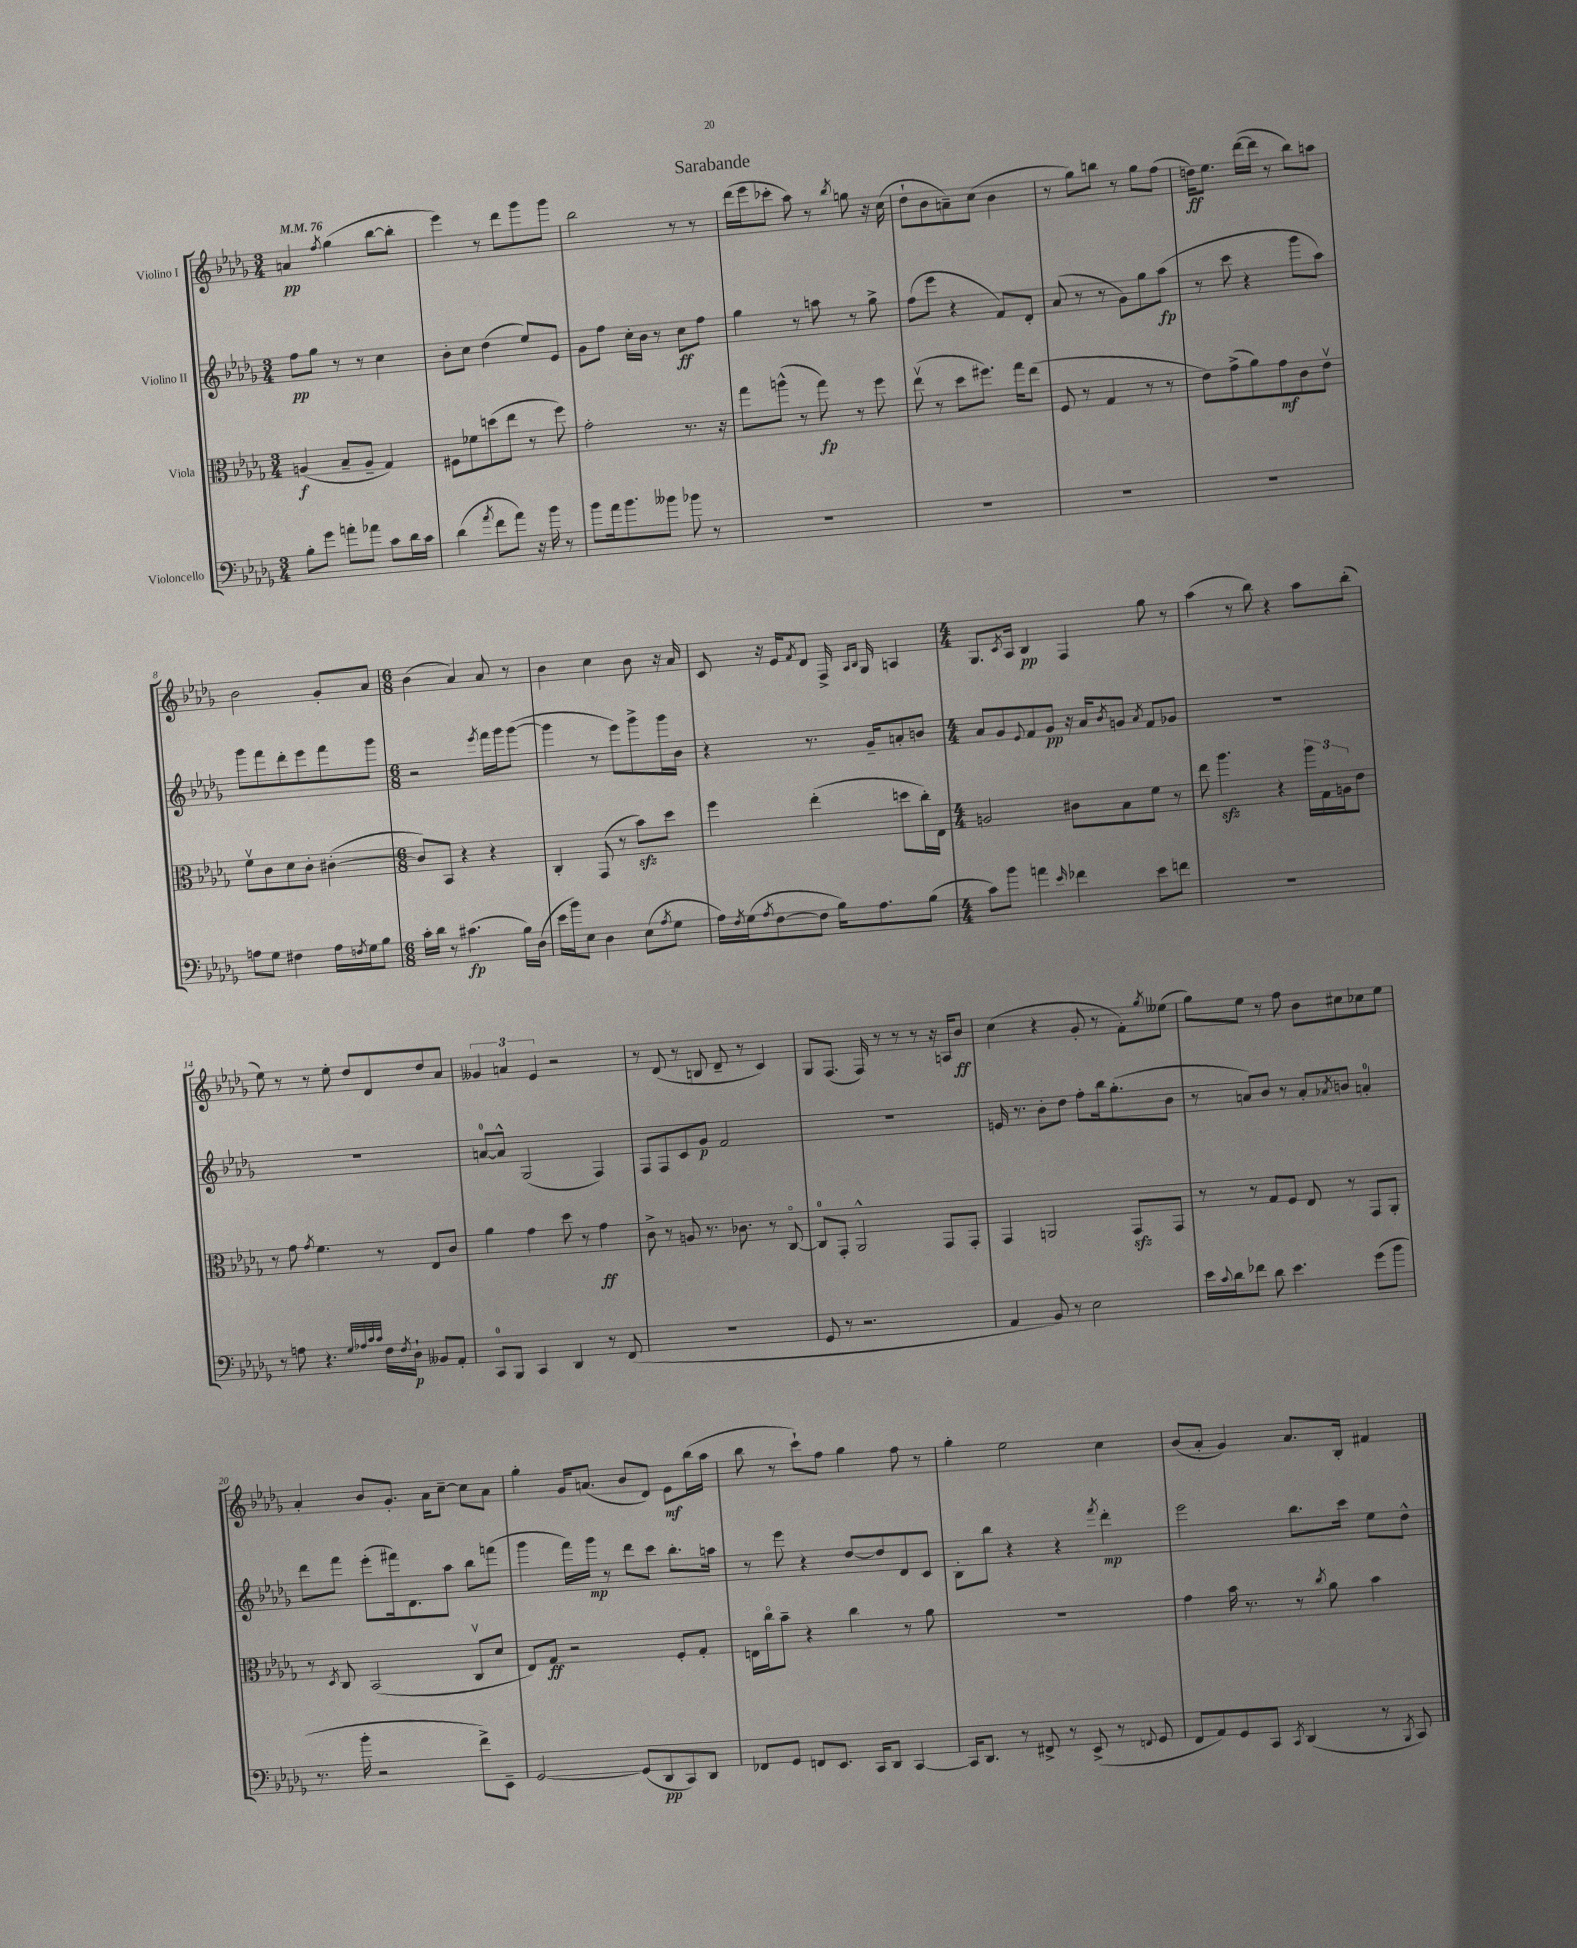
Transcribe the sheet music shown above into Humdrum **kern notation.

**kern	**kern	**kern	**kern
*staff4	*staff3	*staff2	*staff1
*clefF4	*clefC3	*clefG2	*clefG2
*k[b-e-a-d-g-]	*k[b-e-a-d-g-]	*k[b-e-a-d-g-]	*k[b-e-a-d-g-]
*M3/4	*M3/4	*M3/4	*M3/4
*MM76	*MM76	*MM76	*MM76
8B-'	(4A	8ff	4a
8g-	.	8gg-	.
.	.	.	8qff
8a'	8B-~	8r	(4gg-
8a-	8A~	8r	.
8c	4G-)	4cc	[8bb-
16d-	.	.	8bb-']
16c	.	.	.
=	=	=	=
(4d-	8F#	8b-'	4eee-)
.	8f-	8cc	.
8qa-	.	.	.
8f	(8dd	(4dd-	8r
8a-)	8ee-	.	8ddd-
16r	8r	8ee-)	8ggg-
16b-	.	.	.
8r	8ff)	8e-	8ggg-
=	=	=	=
8b-	2g-'	8g-	2bb-
16a-	.	8ff	.
8.b-	.	.	.
.	.	16cc'	.
.	.	16b-	.
8b--	.	8r	.
8b-	8.r	8cc	8r
8r	.	8ff	8r
.	16r	.	.
=	=	=	=
2.r	8gg-	4gg-	(16ddd-
.	.	.	16eee-
.	(8aa^^	.	8ccc-'
.	8r	8r	8aa-)
.	8gg-)	8aa	8r
.	.	.	8qbb-
.	8r	8r	8gg
.	8ff	8gg-^	16r
.	.	.	(16cc
=	=	=	=
2.r	(8ee-v	(8ff	8dd-`
.	8r	8eee-	8b-
.	8dd-	4r	8a~)
.	8.ff#)	.	(8cc
.	.	8f)	4b-
.	16gg-	.	.
.	(8ee-	8d-'	.
=	=	=	=
2.r	8F	(8a-	8r
.	8r	8r	8gg-)
.	4G-	8r	8bb
.	.	8g-)	8r
.	8r	8gg-	8gg-
.	8r	(8aa-	(8ff
=	=	=	=
2.r	8e-)	8r	16dd)
.	.	.	8.ee-
.	(8g-^	8ccc	.
.	8a-)	4r	([16ddd-
.	.	.	16ddd-]
.	8g-	.	8r
.	8c	8ggg-	8bb-)
.	8e-v	8aa-)	8aa
=	=	=	=
8A	8fv	8ggg-	2b-
8G-	8c	8fff	.
4F#	8d-	8ddd-'	.
.	8c'	8eee-	.
16A	([4c#'	8fff	8g-'
8qF	.	.	.
16G-	.	.	.
8B-	.	8ggg-	8a-
=	=	=	=
*M6/8	*M6/8	*M6/8	*M6/8
16c'	8c#])	2r	(4b-
16d-	.	.	.
8r	8BB-	.	.
(4.c#	4r	.	4a-)
.	.	8qeee-	.
.	4r	16fff	8a-
.	.	16ggg-	.
16B-)	.	([8ggg-	8r
(16D-	.	.	.
=	=	=	=
16e-	4C'	4ggg-]	4b-
16b-)	.	.	.
8E-	.	.	.
4D-	(8GG-	8r	4cc
.	8r	8eee-)	.
(8E-	8b-)	8ggg-^	8b-
8qA-	.	.	.
8G-	8dd-	16ggg-	16r
.	.	16b-	16a-
=	=	=	=
16A-)	4ff	4r	8c
8qF	.	.	.
(16G-	.	.	.
8qA-	.	.	.
[8F	.	.	16r
.	.	.	16e-
.	.	.	8qf
8F]	(4ee-'	8.r	8d-
16B-)	.	.	16F^
.	.	.	16qqA-
.	.	.	16qqB-
8.A-	.	16g-~	16G-
.	8dd	8a'	4A
(8B-	16cc')	8b	.
.	16E-	.	.
=	=	=	=
*M4/4	*M4/4	*M4/4	*M4/4
8c)	2A	8a-	8.G-
8b-	.	8g-	.
.	.	.	8qc
.	.	.	16A-
.	.	8qqe-	.
4a	.	8f	4B-
.	.	8g-	.
16qqe-	.	.	.
4f-	8c#	16r	4F
.	.	16a-	.
.	.	8qb-	.
.	8B-	8g	.
.	.	8qa-	.
8e-	8f	8f	8gg-
8f	8r	8g-	8r
=	=	=	=
1r	8ee-	1r	(4aa-
.	4.aa-	.	.
.	.	.	8r
.	.	.	8bb-)
.	4r	.	4r
.	24aa-	.	8aa-
.	24G-	.	.
.	24A	.	.
.	8e-	.	(8bb-'
=	=	=	=
8r	8r	1r	8ee-)
8A	8g-	.	8r
.	8qg-	.	.
4.r	4.f	.	8r
.	.	.	8ee-'
.	.	.	8dd-
32qqG-	.	.	.
32qqA-	.	.	.
32qqc	.	.	.
32qqc	.	.	.
16F	8r	.	8d-
8qF	.	.	.
16D-`	.	.	.
8BB--	8E-	.	8dd-
8AA-'	8c	.	8a-
=	=	=	=
8CC	4a-	[8a	6g--
8BBB-	.	8a^^]	.
.	.	.	6a
4CC	4g-	(2G-	.
.	.	.	6e-
4DD-	8dd-	.	2r
.	8r	.	.
8r	4g-	4F)	.
(8FF	.	.	.
=	=	=	=
1r	8c^	8F	8r
.	8r	8F	(8d-
.	8A	8c	8r
.	8.r	8g-	8B
.	.	2f	8d-~
.	8.c-	.	.
.	.	.	8r
.	8r	.	4c)
.	[8Co	.	.
=	=	=	=
8GG-	8C]	1r	8G-
8r	8GG-'	.	(8.F
2.r	2AA-^^	.	.
.	.	.	16F)
.	.	.	8r
.	.	.	8r
.	.	.	8r
.	8GG-	.	16r
.	.	.	16A
.	8GG-'	.	8b-
=	=	=	=
4AA-	4GG-	16e	(4cc
.	.	8.r	.
8BB-)	2AA	8b-'	4r
8r	.	8dd-	.
2E-	.	8ff'	8g-'
.	.	16bb-	8r
.	.	(8.gg-'	.
.	8GG-	.	8f')
.	.	.	8qgg-
.	8GG-	8b-	(8ee--
=	=	=	=
16e-	8r	8r	8gg-)
8qqc	.	.	.
16d-	.	.	.
8f-	8r	8a)	8ee-
8d-	8G-	8b-	8r
4.e-	8F	8r	8ff
.	8E-	8a'	8b-
.	.	8qa-	.
.	8r	8b	8cc#
(8g-	8GG-	4a'	8cc-
8b-	8AA-'	.	8ee-
=	=	=	=
8.r	8r	8ddd-	4a-'
.	8qD-	.	.
.	8C	8fff	.
16b-'	.	.	.
2r	(2BB-	(8eee-'	8b-
.	.	16fff#)	8.g-'
.	.	8.d-	.
.	.	.	16a-
.	.	8aa-	[8cc~
8f^)	8Cv	8bb-	8cc]
8EE-~	8d-	(8fff	8a-
=	=	=	=
[2GG-	8E-)	4ggg-	4gg-'
.	8G-	.	.
.	2r	16fff)	16g-
.	.	16ggg-	(8.a
.	.	8r	.
(8GG-]	.	8ddd-	8b-
8DD-	.	8ccc	8d-)
8CC)	8F'	8.bb-'	8e-
8DD-	8G-'	.	(16bb-
.	.	16aa	16aa-
=	=	=	=
8FF-	16E	8r	8bb-
.	16cco	.	.
8GG-	8b-~	8eee-	8r
8FF	4r	4r	8ccc`)
8.EE-	.	.	8ff
.	4cc	[8dd-	4gg-
16CC	.	.	.
8DD-	.	8dd-]	.
[4CC	8r	8d-	8ff
.	8a-	8c	8r
=	=	=	=
16CC]	1r	8B-'	4gg-'
8.DD-	.	.	.
.	.	8bb-	.
8r	.	4r	2ee-
8FF#^	.	.	.
8r	.	4r	.
(8EE-^	.	.	.
.	.	8qfff	.
8r	.	4ddd-'	4cc
8qqFF	.	.	.
8GG-	.	.	.
=	=	=	=
8FF	4g-	2eee-	(8b-
8AA-)	.	.	8a-'
8GG-	16b-	.	4g-)
.	8.r	.	.
8CC	.	.	.
8qCC	.	.	.
(4DD-	8r	8.bb-	8.a-
.	8qcc	.	.
.	8a-	.	.
.	.	16ccc	16B-'
8r	4b-	8ee-	4f#
8qBBB-	.	.	.
8CC)	.	8dd-^^	.
==	==	==	==
*-	*-	*-	*-
